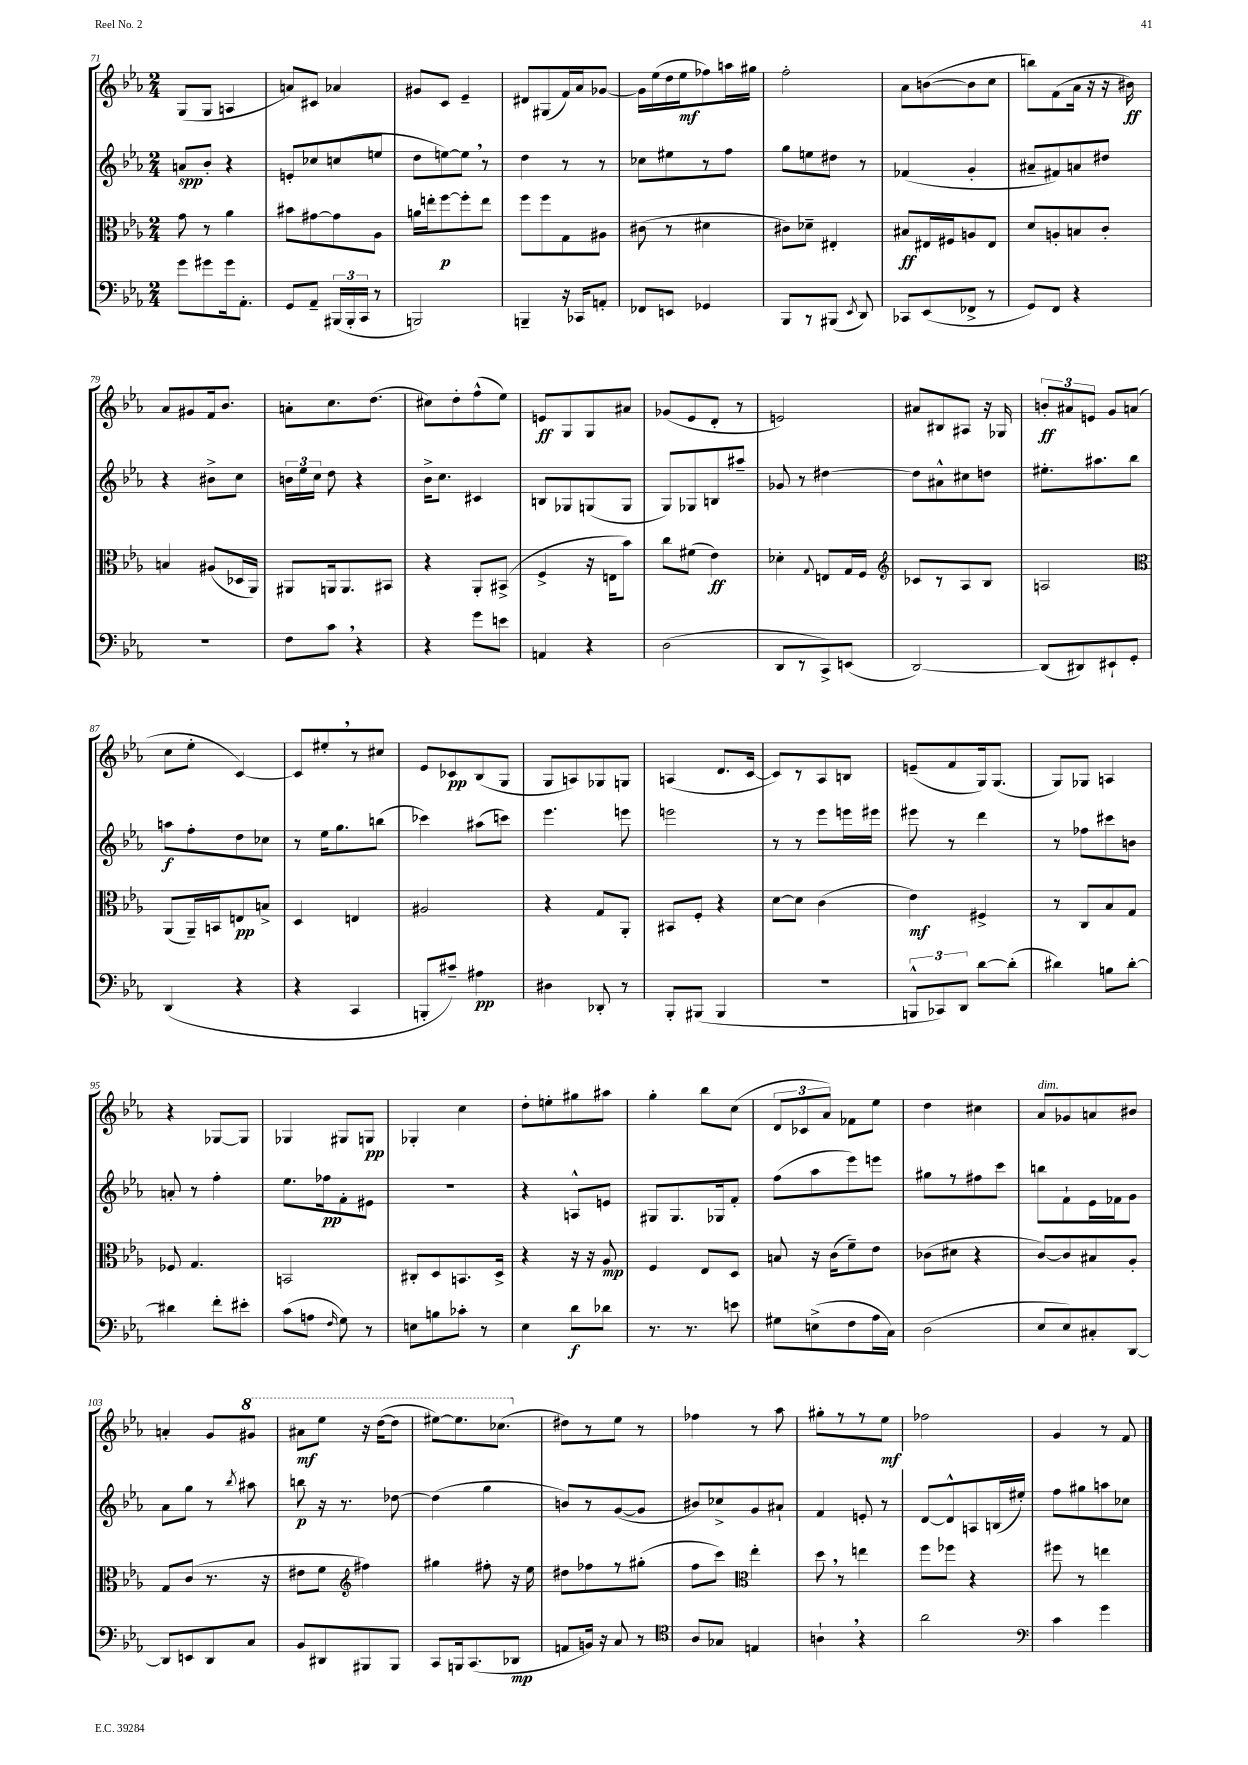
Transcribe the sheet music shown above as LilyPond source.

<<
\new StaffGroup <<
\new Staff = "s0" {
    \clef treble \key ees \major \numericTimeSignature \time 2/4
    \autoBeamOff g8[( g8] a4 |
    a'8[) cis'8] aes'4 |
    gis'8[ c'8] ees'4-- |
    dis'8[ gis8( f'16) aes'16 ges'8]~ |
    ges'16[ ees''16( d''16 ees''16\mf fes''8) a''16 gis''16] |
    f''2-. |
    aes'8[ b'8~( b'8 c''8] |
    b''8[) f'8( aes'16] r16 r16 bis'16\ff) |
    aes'8[ gis'8 f'16 bes'8.] |
    a'8[-. c''8. d''8.]( |
    cis''8[) d''8-. f''8-^( ees''8]) |
    e'8[\ff g8 g8 ais'8] |
    ges'8[( ees'8 d'8]-. r8 |
    e'2) |
    ais'8[ bis8 ais8] r16 ges16 |
    \tuplet 3/2 { b'8[-.\ff ais'8 e'8] } g'8[ a'8]( |
    c''8[ ees''8]-. c'4~) |
    c'8[ eis''8-. \breathe r8 cis''8] |
    ees'8[ ces'8\pp bes8( g8] |
    g8[ a8) ges8 g8] |
    a4( d'8.[ c'16]~ |
    c'8[) r8 aes8 b8] |
    e'8[--( f'8 g16) g8.]( |
    g8[) ges8] a4 |
    r4 ges8[~ ges8] |
    ges4 gis8[ g8]\pp |
    ges4-. c''4 |
    d''8[-. e''8-. gis''8 ais''8] |
    g''4-. bes''8[ c''8]( |
    \tuplet 3/2 { d'8[ ces'8 aes'8]) } fes'8[ ees''8] |
    d''4 cis''4 |
    aes'8[^\markup { \italic "dim." } ges'8 a'8 bis'8] |
    a'4-. g'8[ \ottava #1 gis''8] |
    ais''8[\mf ees'''8] r16 d'''16[~( d'''8] |
    eis'''8[~) eis'''8. ces'''8.]( \ottava #0 |
    dis''8[) r8 ees''8] r8 |
    fes''4 r8 aes''8 |
    gis''8[-. r8 r8 ees''8]\mf |
    fes''2 |
    g'4 r8 f'8 \bar "|." |
}
\new Staff = "s1" {
    \clef treble \key ees \major \numericTimeSignature \time 2/4
    \autoBeamOff a'8[\spp bes'8]-. r4 |
    e'8[-. ces''8 c''8( e''8] |
    d''8[ e''8~) e''8] \breathe r8 |
    d''4 r8 r8 |
    ces''8[ eis''8 r8 f''8] |
    g''8[ e''8 dis''8] r8 |
    fes'4( g'4-. |
    ais'8[-- fis'8) a'8 dis''8] |
    r4 bis'8[-> c''8] |
    \tuplet 3/2 { b'16[ ees''16 c''16] } d''8 r4 |
    bes'16[-> c''8.] cis'4 |
    b8[ ges8 g8( g8] |
    g8[) ges8 b8 ais''8]-- |
    ges'8 r8 dis''4~ |
    dis''8[ ais'8-^ cis''8 d''8] |
    eis''8.[-. ais''8. bes''8] |
    a''8[\f f''8-. d''8 ces''8] |
    r8 ees''16[ g''8. b''8]( |
    ces'''4) ais''8[( c'''8]) |
    ees'''4. e'''8 |
    e'''2 |
    r8 r8 ees'''8[ e'''16 eis'''16] |
    eis'''8 r8 d'''4 |
    r8 fes''8[ cis'''8 b'8] |
    a'8-. r8 f''4-. |
    ees''8.[ fes''16\pp f'8-. eis'8] |
    R2 |
    r4 a8[-^ e'8] |
    gis8[ gis8. ges16 f'8]-. |
    f''8[( aes''8 ees'''8) e'''8] |
    gis''8[ r8 fis''8 c'''8] |
    b''8[ f'8-! ees'16 fes'16 g'8] |
    aes'8[ g''8] r8 \acciaccatura { bes''8 } ais''8 |
    b''8\p r16 r8. des''8~ |
    des''4( g''4 |
    b'8[) r8 g'8~( g'8] |
    bis'8[) ces''8-> g'8 ais'8]-! |
    f'4 e'8-. r8 |
    d'8[~ d'8-^ a8 b16( eis''16]-.) |
    f''8[ gis''8 a''8 ces''8] \bar "|." |
}
\new Staff = "s2" {
    \clef alto \key ees \major \numericTimeSignature \time 2/4
    \autoBeamOff g'8 r8 aes'4 |
    bis'8[ gis'8~ gis'8 aes8] |
    a'16[ e''16-. f''8~\p f''8-. e''8] |
    f''8[ f''8 g8 ais8] |
    cis'8( r8 dis'4 |
    cis'8[) des'8]-- eis4-. |
    bis8[\ff eis16 fis16 a8 eis8] |
    d'8[ a8-. b8 c'8]-. |
    b4 ais8[( des16 aes,16]) |
    ais,8[ a,16 a,8. bis,8] |
    r4 aes,8[-. bis,8]->( |
    f4-> r16 e16[ bes'8]) |
    c''8[ fis'8]( ees'4\ff) |
    des'4-. \appoggiatura { g8 } e8[ g16 f16] |
    \clef treble ces'8[ r8 aes8 bes8] |
    a2 |
    \clef alto aes,8[( aes,16--) b,16 e8\pp b8]-> |
    d4 e4 |
    ais2 |
    r4 g8[ aes,8]-. |
    bis,8[ f8]-. r4 |
    d'8[~ d'8] c'4( |
    ees'4\mf) fis4-> |
    r8 c8[ bes8 g8] |
    fes8 g4. |
    b,2 |
    cis8[-. d8 b,8. d16]-> |
    r4 r16 r16 aes8\mp |
    f4 ees8[ d8] |
    b8 r16 c'16[( f'8--) ees'8] |
    ces'8[( dis'8] r4 |
    c'8[~) c'8 bis8 aes8]-. |
    g8[ c'8]( r8. r16 |
    eis'8[ f'8] \clef treble fis''4) |
    gis''4 fis''8-. r16 ees''16 |
    dis''8[ fes''8 r8 gis''8]-.( |
    f''8[ c'''8]) \clef alto ees''4-. |
    d''8 \breathe r8 e''4 |
    f''8[ fes''8] r4 |
    fis''8 r8 e''4 \bar "|." |
}
\new Staff = "s3" {
    \clef bass \key ees \major \numericTimeSignature \time 2/4
    \autoBeamOff g'8[ gis'8 gis'16 aes,8.]-. |
    g,8[ aes,8]-- \tuplet 3/2 { bis,,16[( bis,,16-. c,16] } r8 |
    b,,2) |
    b,,4-- r16 ces,16[ a,8]-. |
    fes,8[ e,8] ges,4 |
    bes,,8[ r8 bis,,8]( \acciaccatura { ees,8 } d,8) |
    ces,8[ ees,8( fes,8]-> r8 |
    g,8[) f,8] r4 |
    R2 |
    f8[ c'8] \breathe r4 |
    r4 g'8[ e'8] |
    a,4 r4 |
    d2( |
    d,8[ r8 c,8->) e,8]( |
    d,2~) |
    d,8[( dis,8) eis,8-! g,8]-. |
    d,4( r4 |
    r4 c,4 |
    b,,8[-. cis'8]--) ais4\pp |
    dis4 des,8-. r8 |
    bes,,8[-. bis,,8]( bis,,4 |
    r2 |
    \tuplet 3/2 { b,,8[-^ ces,8) d,8] } d'8[~ d'8]-.( |
    dis'4) b8[ dis'8]~-. |
    dis'4 f'8[-. eis'8]-. |
    c'8[( a8] \grace { f16 } g8) r8 |
    e8[ b8 ces'8]-. r8 |
    ees4 d'8[\f des'8] |
    r8. r8. e'8 |
    gis8[ e8->( f8 aes16 c16]) |
    d2( |
    ees8[ ees8) cis8-. d,8]~ |
    d,8[ e,8 d,8 c8] |
    bes,8[ dis,8 bis,,8 bis,,8] |
    c,8[ b,,16 c,8.( des,8]\mp |
    a,8[ b,16]) r16 c8 r8 |
    \clef tenor aes8[ ges8] e4 |
    a4-! \breathe r4 |
    aes'2 |
    \clef bass c'4 g'4 \bar "|." |
}
>>
>>
\layout { \context { \Score currentBarNumber = #71 } }
